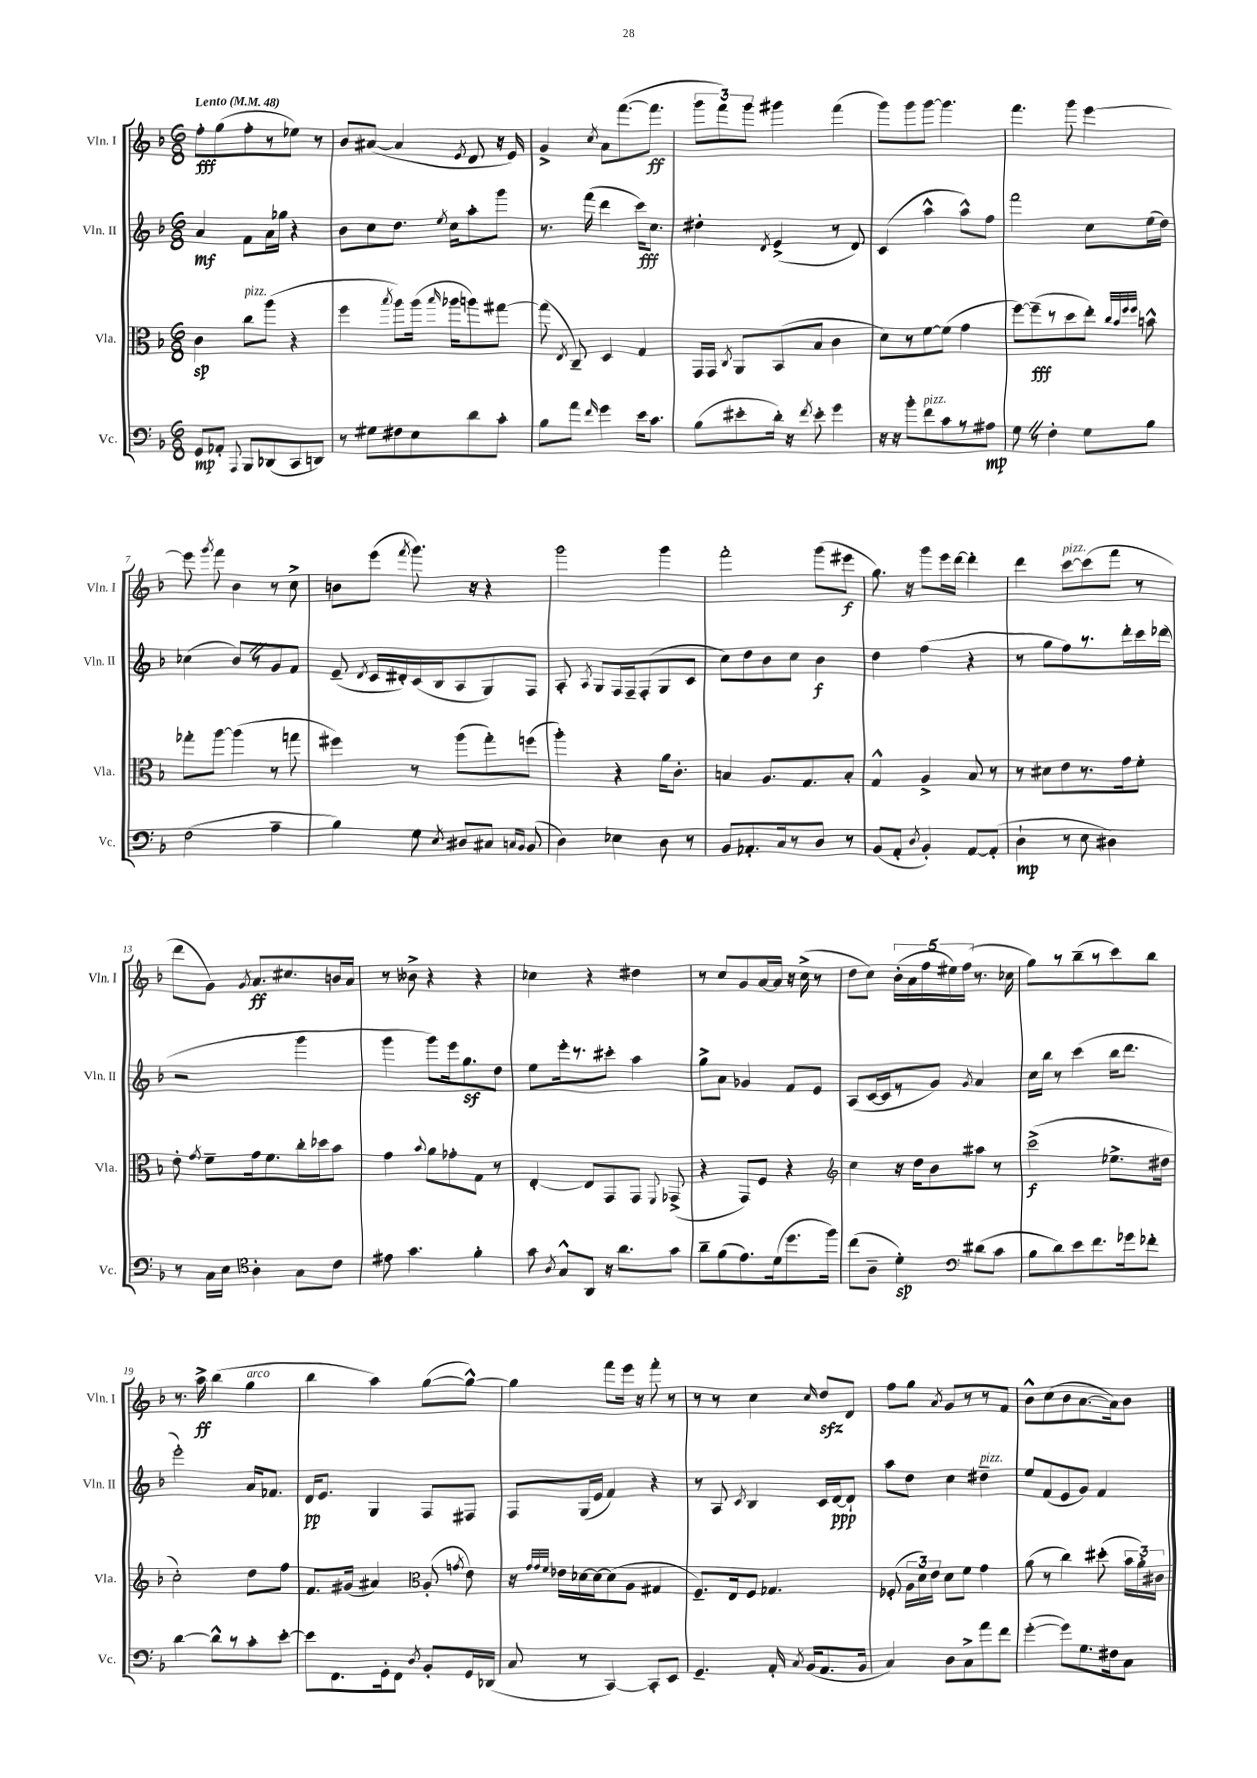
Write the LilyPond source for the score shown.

<<
\new StaffGroup <<
\new Staff = "s0" \with { instrumentName = "Vln. I" shortInstrumentName = "Vln. I" } {
    \clef treble \key f \major \numericTimeSignature \time 6/8 \tempo "Lento" 4 = 48
    \autoBeamOff f''8[-.\fff g''8( f''8-. r8 ees''8]) r8 |
    bes'8[ ais'8]~( ais'4 \acciaccatura { e'8 } d'8 r16 e'16) |
    g'4-> \acciaccatura { c''8 } a'8[ f'''8.~( f'''8.]\ff |
    \tuplet 3/2 { g'''8[ f'''8) g'''8] } gis'''4 f'''4( |
    g'''8[) g'''8 g'''8]~ g'''4. |
    f'''4. g'''8 e'''4~ |
    e'''8 \acciaccatura { g'''8 } f'''8 bes'4 r8 c''8-> |
    b'8[ e'''8]( \acciaccatura { f'''8 } g'''8.) r16 r4 |
    g'''2 g'''4 |
    f'''2-. g'''8[( eis'''8]\f |
    g''8.) r16 g'''8[ e'''16 d'''16]~ d'''4-. |
    d'''4 c'''8[~^\markup { \italic "pizz." } c'''8( f'''8] r8 |
    d'''8[ g'8]) \acciaccatura { g'8 } a'8.[\ff cis''8. b'16 a'16] |
    r8 beses'8-> r4 r4 |
    ces''4 r4 dis''4 |
    r8 c''8[ g'8 a'16~ a'16] r16 c''16->( r8 |
    d''8[ c''8]) \tuplet 5/4 { bes'16[-.( a'16 f''16 eis''16) f''16]( } r8. ces''16 |
    g''8[) r8 bes''8--( r8 c'''8) bes''8] |
    r8. a''16->\ff bes''4( g''4^\markup { \italic "arco" } |
    bes''4 a''4) g''8[~( g''8]~-^) |
    g''4 f'''8[ e'''16] r16 f'''8-. r8 |
    r8 r8 c''4 \grace { c''16 } d''8[\sfz d'8] |
    f''8[ g''8] \acciaccatura { a'8 } g'8[ r8 r8 f'8] |
    bes'8[-^ c''8( bes'8 a'8.~ a'16) bes'8] \bar "|." |
}
\new Staff = "s1" \with { instrumentName = "Vln. II" shortInstrumentName = "Vln. II" } {
    \clef treble \key f \major \numericTimeSignature \time 6/8
    \autoBeamOff a'4\mf f'8[ a'16 ges''16] r4 |
    bes'8[ c''8 d''8.] \acciaccatura { e''8 } c''16[ a''8-. g'''8] |
    r8. f'''16( d'''4 c'''16[\fff) c''8.] |
    dis''4-. \acciaccatura { d'8 } e'4->( r8 d'8) |
    c'4( a''4-^ a''8[-^) f''8] |
    f'''2 c''8[ e''16( d''16]) |
    ces''4( bes'8[) \once \override BreathingSign.text = \markup { \musicglyph "scripts.caesura.straight" } \breathe r8 g'8 f'8] |
    e'8--( \acciaccatura { d'8 } c'16[ dis'16-.) c'16( bes16 a8 g8) f8] |
    a8-. \acciaccatura { a8 } g8[ f16 f16-- f8-.( g8 c'8] |
    c''8[) d''8 bes'8 c''8] bes'4\f |
    d''4 f''4( r4 |
    r8 g''8[ f''8) r8. d'''16-. c'''16 des'''16]( |
    r2 g'''4 |
    g'''4 g'''8[) e'''16 g''8.\sf d''8] |
    e''8[ e'''16-. r8. cis'''8]-. a''4 |
    g''8[-> a'8] ges'4 f'8[ e'8] |
    a8[( c'16~ c'16 r8 g'8]) \acciaccatura { g'8 } a'4 |
    c''16[ bes''16] r8 c'''4( bes''16[ d'''8.] |
    e'''2-.) a'16[ fes'8.] |
    d'16[\pp e'8.] g4 f8[ fis8] |
    f8[ g16( e'16] f'4) r4 |
    r8 a8 \acciaccatura { c'8 } bes4 c'16[ d'16~\ppp d'8]-! |
    a''8[ d''8] c''4 dis''4--^\markup { \italic "pizz." } |
    e''8[ f'8( e'8 g'8]) f'4 \bar "|." |
}
\new Staff = "s2" \with { instrumentName = "Vla." shortInstrumentName = "Vla." } {
    \clef alto \key f \major \numericTimeSignature \time 6/8
    \autoBeamOff c'4\sp c''8[^\markup { \italic "pizz." } a''8]( r4 |
    f''4 \acciaccatura { bes''8 } a''8[) a''16]( \grace { bes''16 } aes''16[ a''8) gis''8]~ |
    gis''8( \acciaccatura { e8 } c8--) d4 g4 |
    g,16[ g,16] \acciaccatura { c8 } a,8[ bes,8( bes8] c'4 |
    d'8[) r8 f'8~ f'8]( g'4 |
    f''8[~) f''8--\fff( r8 d''8 e''8]-.) \grace { c''32[ bes'32 f''32 f''32] } b'8-^ |
    ges''8[-. a''8]~ a''4( r8 g''8 |
    fis''4) r8 a''8[( g''8-.) f''8]( |
    a''4-.) r4 a'16[ c'8.]-. |
    b4 a8.[ g8. b8]-. |
    g4-^ a4-> bes8 r8 |
    r8 dis'8[ e'8 r8. g'16 f'8]-. |
    e'8-. \acciaccatura { g'8 } f'8[-- g'16 f'8. c''16-. des''16 bes'8] |
    g'4 \appoggiatura { bes'8 } a'8[ ges'8-. g8] r8 |
    e4~-. e8[ g,8 g,8] \appoggiatura { f,8 } ges,8->( |
    r4 g,8[) f8] r4 |
    \clef treble c''4 r16 d''16[ bes'8 ais''8] r8 |
    c'''2->\f( ees''8.[-> dis''16] |
    c''2-.) d''8[ f''8] |
    f'8.[ gis'16]( ais'4) \clef alto a8-.( \acciaccatura { g'8 } e'8) |
    r16 \grace { g'32[ g'32 f'32] } ees'16[ des'16~ des'16~ des'8( a8] gis4 |
    f8.[--) e16 f8] ges4. |
    fes8-.( \tuplet 3/2 { a16[ d'16) e'16] } d'8[ f'8] g'4 |
    a'8( r8 c''4) dis''8-.( \tuplet 3/2 { bes'16[ a'16-.) cis'16] } \bar "|." |
}
\new Staff = "s3" \with { instrumentName = "Vc." shortInstrumentName = "Vc." } {
    \clef bass \key f \major \numericTimeSignature \time 6/8
    \autoBeamOff g,8[\mp aes,8]-. \appoggiatura { a,,8 } bes,,8[ des,8( c,8 d,8]) |
    r8 gis8[ fis8 e8 d'8 c'8]-. |
    bes8[ a'8] \grace { f'16 } g'4 e'16[ c'8.] |
    bes8[( eis'8-. d'16]-.) r16 \acciaccatura { f'8 } eis'8-. g'4 |
    r16 r16 bes'8[-. f'8^\markup { \italic "pizz." } c'8 r8 ais8]\mp |
    g8 \once \override BreathingSign.text = \markup { \musicglyph "scripts.caesura.straight" } \breathe r8 f4-. g8[ bes8] |
    f2( a4-- |
    bes4) g8 \acciaccatura { e8 } dis8[ cis8] \grace { c16[ bes,16] } bes,8( |
    d4) ees4 d8 r8 |
    bes,8[ aes,8.-. c16 r8 d8] r8 |
    bes,8[( a,8]-. \acciaccatura { d8 } bes,4-.) a,8[~ a,8]-.( |
    d4-!\mp r8 e8 dis4) |
    r8 c16[ e16] \clef tenor a4-. g8[ c'8] |
    eis'8 g'4. f'4-. |
    g'8 \acciaccatura { a8 } g8[-^ a,8] r16 a'8.[ g'8] |
    a'8[-- f'8( e'8.) d'16( d''8. f''16]) |
    c''8[( a8]-- d'4-.\sp) \clef bass dis'8[( c'8] |
    bes8[ d'8) e'8 f'8. ges'16 fes'8]-. |
    d'4~ d'8[-^ r8 c'8-. e'8]~-. |
    e'8[ f,8. g,16-. f,8] \acciaccatura { d8 } bes,8[-. g,16 des,16]( |
    c8 r8 c,4~) c,8[-. e,8] |
    g,4.-- a,16-. \acciaccatura { c8 } bes,16[( a,8. bes,16] |
    c4) d8[ c8-> a'8 f'8] |
    g'4~-.( g'8[) g8. fis16 c8] \bar "|." |
}
>>
>>
